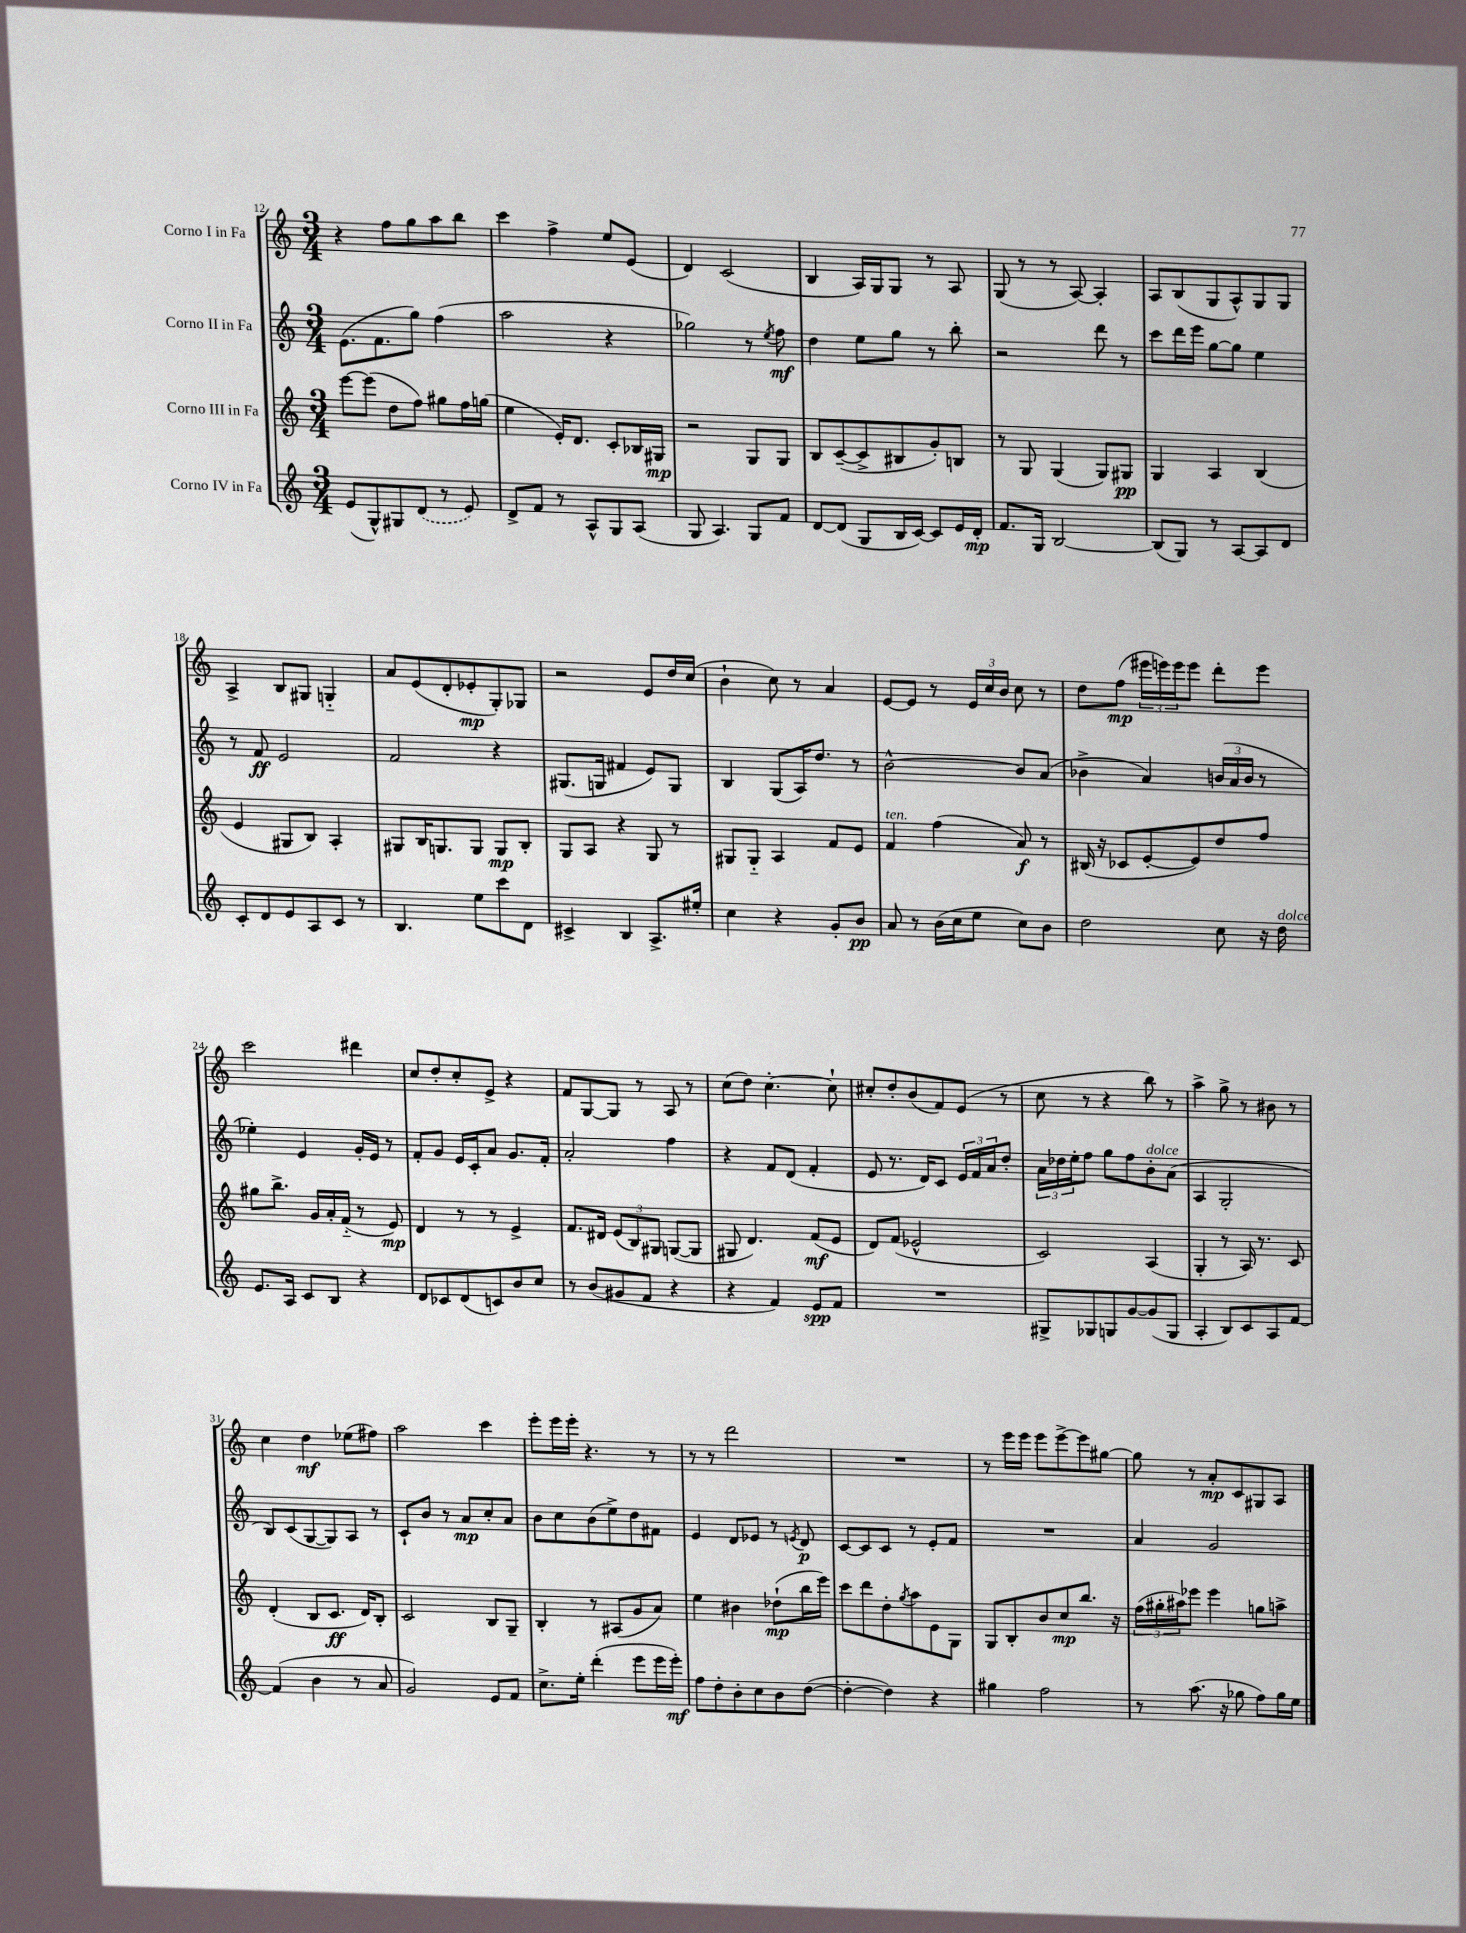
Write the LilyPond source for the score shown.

<<
\new StaffGroup <<
\new Staff = "s0" \with { instrumentName = "Corno I in Fa" } {
    \clef treble \key c \major \numericTimeSignature \time 3/4
    r4 f''8 g''8 a''8 b''8 |
    c'''4 f''4-> e''8 e'8( |
    d'4) c'2( |
    b4 a16) g16 g8 r8 a8 |
    g8( r8 r8 a8~) a4-. |
    a8 b8( g8 a8-^) g8 g8 |
    a4-> b8 gis8 g4-_ |
    a'8 e'8( d'8-. ees'8-.\mp g8-.) ges8 |
    r2 e'8 d''16 c''16( |
    b'4-! c''8) r8 a'4 |
    e'8~ e'8 r8 \tuplet 3/2 { e'16 c''16 b'16 } c''8 r8 |
    d''8 f''8\mp( \tuplet 3/2 { eis'''16 e'''16) e'''16 } e'''8 d'''8-. e'''8 |
    c'''2 dis'''4 |
    c''8 d''8-. c''8-. e'8-> r4 |
    f'8 g8~ g8 r8 a8 r8 |
    c''8( d''8) c''4.~-. c''8-! |
    cis''8-. d''8-. b'8( f'8) e'8( r8 |
    c''8 r8 r4 b''8) r8 |
    a''4-> g''8-> r8 bis'8 r8 |
    c''4 d''4\mf ees''8( fis''8) |
    a''2 c'''4 |
    e'''8-. e'''16 e'''16-. r4. r8 |
    r8 r8 d'''2 |
    R2. |
    r8 e'''16 e'''16 e'''8 e'''8~-> e'''8 gis''8~ |
    gis''8 r8 a'8-.\mp c'8 gis8 a8 \bar "|." |
}
\new Staff = "s1" \with { instrumentName = "Corno II in Fa" } {
    \clef treble \key c \major \numericTimeSignature \time 3/4
    e'8.( f'8. g''8) f''4( |
    a''2 r4 |
    ges''2) r8 \acciaccatura { e''8 } f''8\mf |
    d''4 e''8 g''8 r8 b''8-. |
    r2 d'''8 r8 |
    c'''8 d'''16 e'''16 g''8~ g''8 e''4 |
    r8 f'8\ff e'2 |
    f'2 r4 |
    gis8.( g16 fis'4 e'8) g8 |
    b4 g8( a16) d''8. r8 |
    b'2~-^ b'8 a'8( |
    bes'4-> a'4) \tuplet 3/2 { b'16( a'16 b'16 } r8 |
    ees''4-.) e'4 g'16-. e'16 r8 |
    f'8-. g'8 e'16 c'16-. a'8 g'8. f'16-. |
    a'2-. f''4 |
    r4 f'8 d'8( f'4-. |
    e'8 r8. d'16) c'8 \tuplet 3/2 { e'16 f'16 a'16 } d''8-. |
    \tuplet 3/2 { a'16 des''16 e''16-. } f''8 g''8 f''8 b'8-.^\markup { \italic "dolce" } a'8( |
    a4 g2-. |
    b8) c'8( g8~ g8) a8 r8 |
    c'8-! b'8 r8 a'8\mp c''8-. a'8 |
    b'8 c''8 b'8( e''8->) d''8 fis'8 |
    e'4 d'8 ees'8 r8 \acciaccatura { e'8 } d'8\p |
    c'8~ c'8 c'8 r8 e'8-. f'8 |
    R2. |
    a'4 g'2 \bar "|." |
}
\new Staff = "s2" \with { instrumentName = "Corno III in Fa" } {
    \clef treble \key c \major \numericTimeSignature \time 3/4
    e'''8~ e'''8( d''8 f''8) gis''8 f''16 g''16( |
    e''4 e'16-.) d'8. c'8-. bes16 gis16\mp |
    r2 g8 g8 |
    b8 c'8~--( c'8-> bis8 g'8-.) b8 |
    r8 g8 g4( g8) gis8\pp |
    g4 a4 b4( |
    e'4 gis8 b8) a4-. |
    gis8 b16 g8. g8 g8\mp b8-. |
    g8 a8 r4 g8 r8 |
    gis8 gis8-_ a4 f'8 e'8 |
    f'4^\markup { \italic "ten." } f''4( a'8\f) r8 |
    bis16( r16 ces'8 e'8~-. e'8) d''8 f''8 |
    gis''8 b''8.-> g'16 a'16-. f'16-_( r8 e'8\mp) |
    d'4 r8 r8 e'4-> |
    f'8. dis'16 \tuplet 3/2 { e'8( b8) gis8 } g8~( g8 |
    gis8 d'4.) f'8\mf( e'8 |
    d'8) f'8( ees'2-^ |
    c'2) a4( |
    g4-. r8 a16) r8. c'8 |
    d'4-.( b8 c'8.\ff d'16) b8-. |
    c'2 b8 g8-- |
    b4-. r8 ais8( g'8 a'8) |
    e''4 bis'4 des''8-!\mp( b''16 e'''16) |
    c'''8 d'''8 d''8-. \acciaccatura { g''8 } a''8 e'8 g8 |
    g8 b8-. b'8 c''8\mp b''8. r16 |
    \tuplet 3/2 { f''16( gis''16-. ais''16) } ees'''8 ees'''4 g''8 a''8-> \bar "|." |
}
\new Staff = "s3" \with { instrumentName = "Corno IV in Fa" } {
    \clef treble \key c \major \numericTimeSignature \time 3/4
    e'8( g8-^) gis8 \once \slurDashed d'8( r8 e'8) |
    d'8-> f'8 r8 a8-^ g8 a8( |
    g8 a4.) g8 f'8 |
    d'8~ d'8( g8 b16 c'16~) c'8 e'16 d'16-.\mp |
    f'8. g16 b2~ |
    b8( g8) r8 a8~ a8 d'8 |
    c'8-. d'8 e'8 a8 c'8 r8 |
    b4. e''8 c'''8 d'8 |
    cis'4-> b4 a8.-> eis''16-. |
    c''4 r4 g'8-. b'8\pp |
    a'8 r8 b'16( c''16 e''8 c''8) b'8 |
    d''2 c''8 r16 d''16^\markup { \italic "dolce" } |
    e'8. a16 c'8 b8 r4 |
    d'8 ces'8 d'8( c'8) b'8 c''8 |
    r8 b'8( gis'8 f'8 r4 |
    r4 f'4) e'8\spp f'8 |
    R2. |
    gis8-> ges8 g8 g'8~ g'8( g8 |
    a4-. b8) c'8 a8 f'8~ |
    f'4( b'4 r8 a'8 |
    g'2) e'8 f'8 |
    c''8.-> e''16-. d'''4-.( e'''8 e'''16 e'''16-.\mf) |
    f''8 d''8-. b'8-. c''8 b'8 d''8~( |
    d''4~-. d''4) r4 |
    gis''4 f''2 |
    r8 a''8.( r16 ges''8 f''8) ges''16 e''16 \bar "|." |
}
>>
>>
\layout { \context { \Score currentBarNumber = #12 } }
